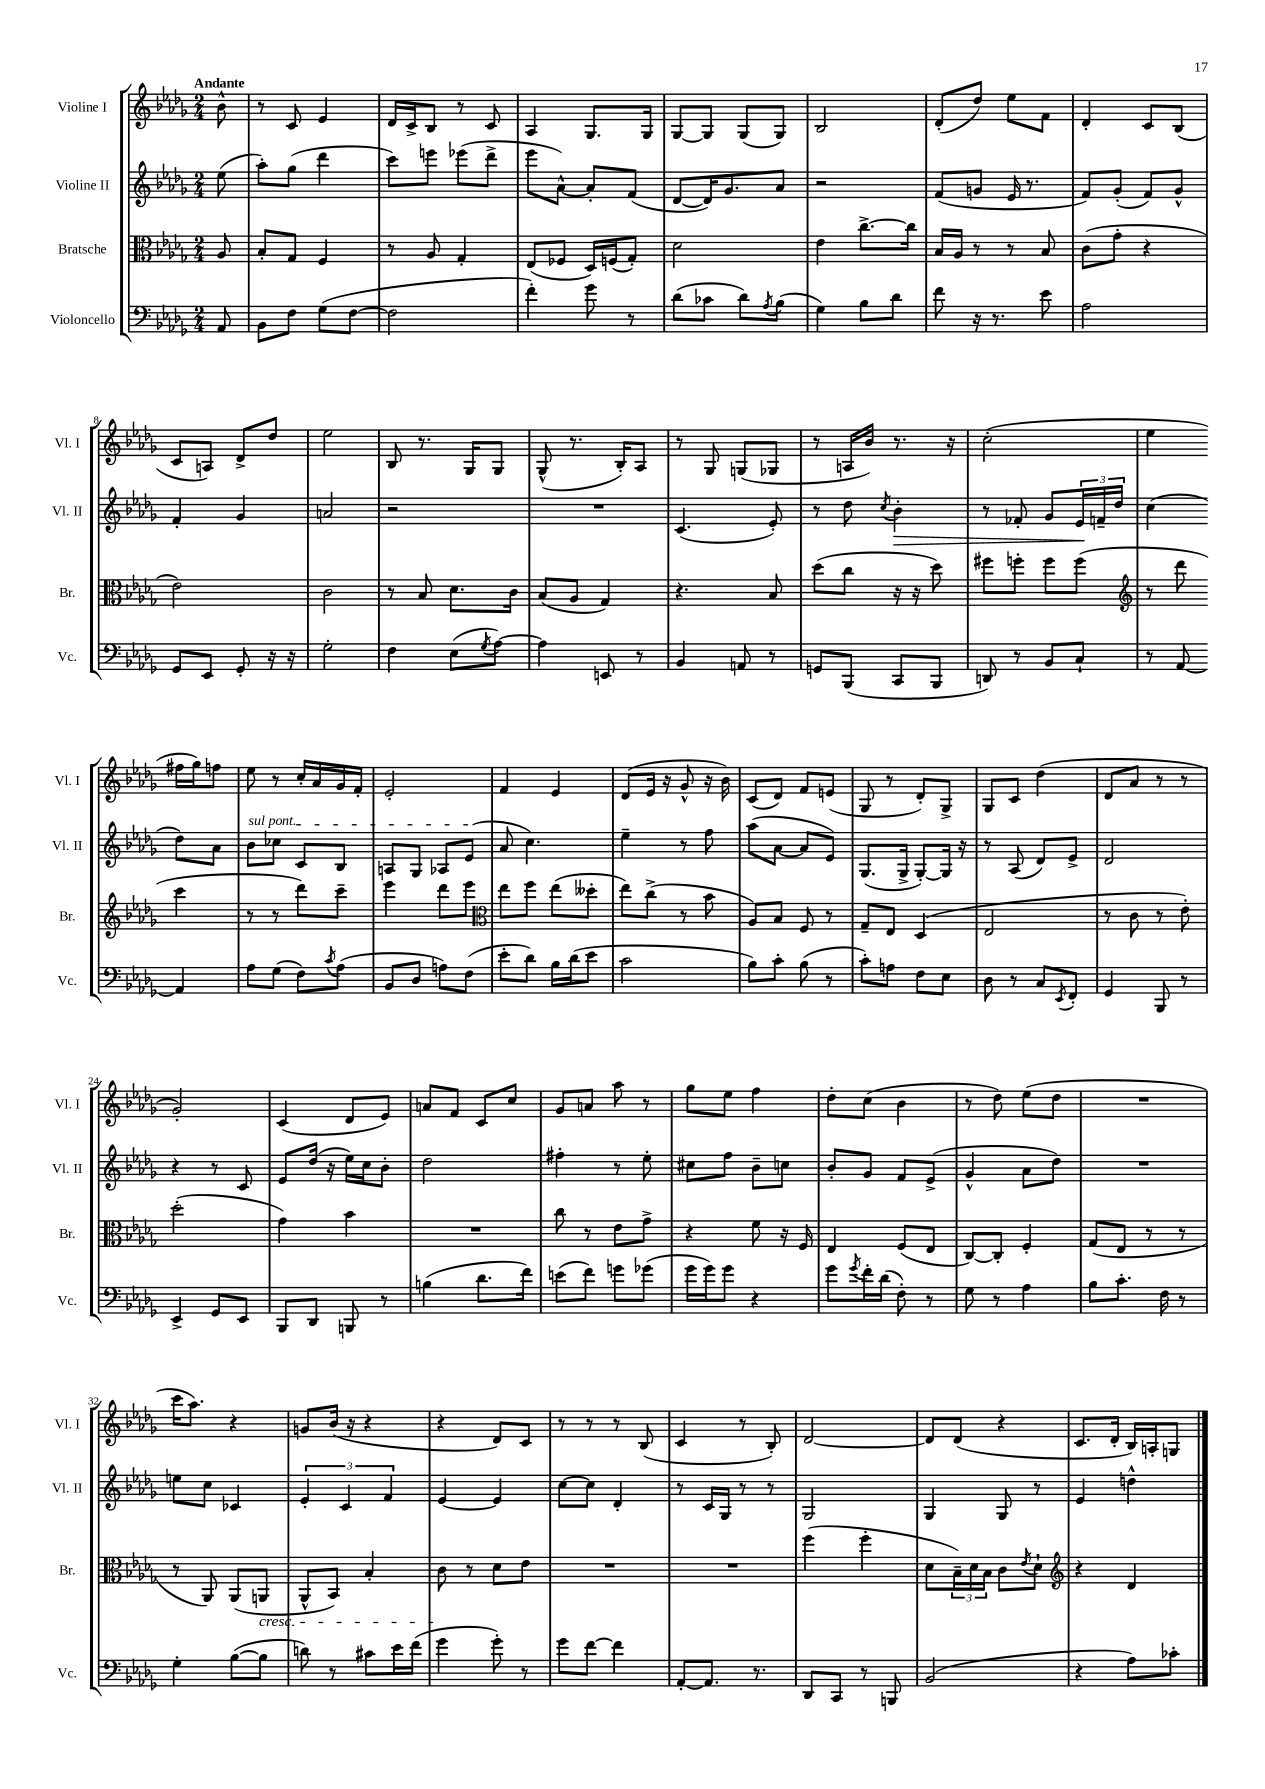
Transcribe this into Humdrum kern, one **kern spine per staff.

**kern	**kern	**kern	**dynam	**kern
*part4	*part3	*part2	*part2	*part1
*staff4	*staff3	*staff2	*staff2	*staff1
*I"Violoncello	*I"Bratsche	*I"Violine II	*	*I"Violine I
*I'Vc.	*I'Br.	*I'Vl. II	*	*I'Vl. I
*clefF4	*clefC3	*clefG2	*	*clefG2
*k[b-e-a-d-g-]	*k[b-e-a-d-g-]	*k[b-e-a-d-g-]	*	*k[b-e-a-d-g-]
*M2/4	*M2/4	*M2/4	*	*M2/4
=	=	=	=	=
!	!	!	!	!LO:TX:a:B:t=Andante
8AA-/	8A-/	(8ee-\	.	8b-^^\
=1	=1	=1	=1	=1
8BB-\L	8B-'/L	8aa-'\L)	.	8r
8F\J	8G-/J	(8gg-\J	.	8c/
(8G-\L	4F/	4ddd-\	.	4e-/
[8F\J	.	.	.	.
=2	=2	=2	=2	=2
2F\]	8r	8ccc\L)	.	16d-/LL
.	.	.	.	16c^/J
.	8A-/	8eeen\J	.	8B-/J
.	4G-'/	(8eee-X\L	.	8r
.	.	8ddd-^\J	.	8c/
=3	=3	=3	=3	=3
4f'\)	(8E-/L	8eee-\L	.	4A-/
.	8F-X/J	[8a-^^\J)	.	.
8g-\	16D-/LL)	8a-'/L]	.	8.G-/L
.	(16Fn/J	.	.	.
8r	8G-'/J)	(8f/J	.	.
.	.	.	.	16G-/Jk
=4	=4	=4	=4	=4
(8d-\L	2d-\	[8d-/L	.	[8G-/L
8c-X\J	.	16d-/K])	.	8G-/J]
.	.	8.g-/	.	.
8d-\L)	.	.	.	(8G-/L
8qA-/	.	.	.	.
(8B-\J	.	8a-/J	.	8G-/J)
=5	=5	=5	=5	=5
4G-\)	4e-\	2r	.	2B-/
8B-\L	[8.cc^\L	.	.	.
8d-\J	.	.	.	.
.	16cc\Jk]	.	.	.
=6	=6	=6	=6	=6
8f\	16B-/LL	(8f/L	.	(8d-'/L
.	16A-/JJ	.	.	.
16r	8r	8gn/J	.	8dd-/J)
8.r	.	.	.	.
.	8r	16e-/	.	8ee-\L
.	.	8.r	.	.
8e-\	8B-/	.	.	8f\J
=7	=7	=7	=7	=7
2A-\	(8c\L	8f/L)	.	4d-'/
.	8g-'\J	(8g-'/J	.	.
.	4r	8f/L)	.	8c/L
.	.	8g-^^/J	.	(8B-/J
!!LO:LB:g=z
=8	=8	=8	=8	=8
8GG-/L	2e-\)	4f'/	.	8c/L
8EE-/J	.	.	.	8An/J)
8GG-'/	.	4g-/	.	8d-^/L
16r	.	.	.	8dd-/J
16r	.	.	.	.
=9	=9	=9	=9	=9
2G-'\	2c\	2an/	.	2ee-\
=10	=10	=10	=10	=10
4F\	8r	2r	.	8B-/
.	8B-/	.	.	8.r
(8E-\L	8.d-\L	.	.	.
.	.	.	.	16G-/KL
8qG-/	.	.	.	.
[8A-\J)	.	.	.	8G-/J
.	16c\Jk	.	.	.
=11	=11	=11	=11	=11
4A-\]	(8B-/L	2r	.	(8G-^^/
.	8A-/J	.	.	8.r
8EEn/	4G-/)	.	.	.
.	.	.	.	16B-'/KL)
8r	.	.	.	8A-/J
=12	=12	=12	=12	=12
4BB-/	4.r	(4.c/	.	8r
.	.	.	.	8G-/
8AAn/	.	.	.	(8Gn/L
8r	8B-/	8e-'/)	.	8G-X/J
=13	=13	=13	=13	=13
8GGn/L	(8dd-\L	8r	.	8r
(8BBB-/J	8cc\J	8dd-\	.	16An/LL
.	.	.	.	16b-/JJ)
.	.	8qcc/	.	.
!	!	!	!LO:HP:b	!
8CC/L	16r	4b-'\	>	8.r
.	16r	.	.	.
8BBB-/J	8dd-\)	.	.	.
.	.	.	.	16r
=14	=14	=14	=14	=14
8DDn/)	8ff#X\L	8r	.	(2cc'\
8r	8ffn'\J	8f-X'/	.	.
8BB-/L	8ff\L	8g-/L	.	.
8C`/J	(8ff\J	24e-/L	.	.
.	.	24fn~/	]	.
.	.	24dd-/JJ	.	.
=15	=15	=15	=15	=15
*	*clefG2	*	*	*
8r	8r	(4cc\	.	4ee-\
[8AA-/	8ddd-\	.	.	.
4AA-/]	4ccc\	8dd-\L)	.	16ff#X\LL
.	.	.	.	16gg-\J)
.	.	8a-\J	.	8ffn\J
!!LO:LB:g=z
=16	=16	=16	=16	=16
!	!	!LO:TX:a:i:t=sul pont.	!	!
8A-\L	8r	8b-\L	.	8ee-\
(8G-\J	8r	8cc-X\J	.	8r
8F\L)	8ddd-\L)	8c/L	.	16cc'/LL
.	.	.	.	16a-/
8qc/	.	.	.	.
(8A-\J	8ccc~\J	8B-/J	.	16g-/
.	.	.	.	16f'/JJ
=17	=17	=17	=17	=17
8BB-/L	4eee-\	8An/L	.	2e-'/
8D-/J	.	8G-/J	.	.
8An\L)	8ddd-\L	8A-X/L	.	.
(8F\J	8eee-\J	(8e-/J	.	.
=18	=18	=18	=18	=18
*	*clefC3	*	*	*
8e-'\L	8ee-\L	8a-/	.	4f/
8d-\J)	8ff\J	4.cc\)	.	.
16B-\LL	(8ee-\L	.	.	4e-/
(16d-\J	.	.	.	.
8e-\J	8dd--X'\J	.	.	.
=19	=19	=19	=19	=19
2c\	8ee-\L)	4ee-~\	.	(8d-/L
.	(8cc^\J	.	.	16e-/Jk
.	.	.	.	16r
.	8r	8r	.	8g-^^/
.	8b-\	8ff\	.	16r
.	.	.	.	16b-\)
=20	=20	=20	=20	=20
8B-\L)	8A-/L)	(8aa-\L	.	(8c/L
8c'\J	8B-/J	[8a-\J	.	8d-/J)
(8B-\	8F/	8a-/L]	.	8f/L
8r	8r	8e-/J)	.	(8en/J
=21	=21	=21	=21	=21
8c'\L)	8G-~/L	(8.G-/L	.	8G-/
8An\J	8E-/J	.	.	8r
.	.	16G-^/Jk	.	.
8F\L	(4D-/	[8G-'/L)	.	8d-'/L)
8E-\J	.	16G-/Jk]	.	8G-^/J
.	.	16r	.	.
=22	=22	=22	=22	=22
8D-\	2E-/	8r	.	8G-/L
8r	.	(8A-/	.	8c/J
8C/L	.	8d-/L)	.	(4dd-\
8qEE-/	.	.	.	.
8FF'/J	.	8e-^/J	.	.
=23	=23	=23	=23	=23
4GG-/	8r	2d-/	.	8d-/L
.	8c\	.	.	8a-/J
8BBB-/	8r	.	.	8r
8r	8e-'\)	.	.	8r
!!LO:LB:g=z
=24	=24	=24	=24	=24
4EE-^/	(2dd-'\	4r	.	2g-'/)
8GG-/L	.	8r	.	.
8EE-/J	.	8c/	.	.
=25	=25	=25	=25	=25
8BBB-/L	4g-\)	8e-/L	.	(4c/
8DD-/J	.	(16dd-/Jk	.	.
.	.	16r	.	.
8BBBn/	4b-\	16ee-\LL)	.	8d-/L
.	.	16cc\J	.	.
8r	.	8b-'\J	.	8e-/J)
=26	=26	=26	=26	=26
(4Bn\	2r	2dd-\	.	8an/L
.	.	.	.	8f/J
8.d-\L	.	.	.	8c/L
.	.	.	.	8cc/J
16f\Jk)	.	.	.	.
=27	=27	=27	=27	=27
(8en\L	8cc\	4ff#X'\	.	8g-/L
8f\J)	8r	.	.	8an/J
8gn\L	8e-\L	8r	.	8aa-\
(8g-X\J	8g-^\J	8ee-'\	.	8r
=28	=28	=28	=28	=28
16g-\LL	4r	8cc#X\L	.	8gg-\L
16g-\J)	.	.	.	.
8g-\J	.	8ff\J	.	8ee-\J
4r	8f\	8b-~\L	.	4ff\
.	16r	8ccn\J	.	.
.	16F/	.	.	.
=29	=29	=29	=29	=29
8g-\L	4E-/	8b-'/L	.	8dd-'\L
8qg-/	.	.	.	.
16f'\L	.	8g-/J	.	(8cc\J
(16d-\JJ	.	.	.	.
8F'\)	(8F/L	8f/L	.	4b-\
8r	8E-/J	(8e-^/J	.	.
=30	=30	=30	=30	=30
8G-\	[8C/L)	4g-^^/	.	8r
8r	8C'/J]	.	.	8dd-\)
4A-\	4F'/	8a-\L	.	(8ee-\L
.	.	8dd-\J)	.	8dd-\J
=31	=31	=31	=31	=31
8B-\L	(8G-/L	2r	.	2r
8.c'\J	8E-/J	.	.	.
.	8r	.	.	.
16F\	.	.	.	.
8r	8r	.	.	.
!!LO:LB:g=z
=32	=32	=32	=32	=32
4G-'\	8r	8een\L	.	16ccc\KL
.	.	.	.	8.aa-\J)
.	8AA-/)	8cc\J	.	.
([8B-\L	(8AA-/L	4c-X/	.	4r
!	!LO:TX:b:i:t=cresc.	!	!	!
8B-\J]	8AAn/J	.	.	.
=33	=33	=33	=33	=33
8dn\)	8AA-^^/L	6e-'/	.	8gn/L
8r	8BB-/J)	.	.	(16b-/Jk
.	.	6c/	.	.
.	.	.	.	16r
8c#X\L	4B-'/	.	.	4r
.	.	6f/	.	.
16e-\L	.	.	.	.
(16f\JJ	.	.	.	.
=34	=34	=34	=34	=34
4g-\	8c\	[4e-/	.	4r
.	8r	.	.	.
8g-'\)	8d-\L	4e-/]	.	8d-/L)
8r	8e-\J	.	.	8c/J
=35	=35	=35	=35	=35
8g-\L	2r	[8cc\L	.	8r
[8f\J	.	8cc\J]	.	8r
4f\]	.	4d-'/	.	8r
.	.	.	.	(8B-/
=36	=36	=36	=36	=36
[8AA-'/L	2r	8r	.	4c/
8.AA-/J]	.	16c/LL	.	.
.	.	16G-/JJ	.	.
.	.	8r	.	8r
8.r	.	.	.	.
.	.	8r	.	8B-'/)
=37	=37	=37	=37	=37
8DD-/L	(4ff\	2G-/	.	[2d-/
8CC/J	.	.	.	.
8r	4ff'\	.	.	.
8BBBn/	.	.	.	.
=38	=38	=38	=38	=38
(2BB-/	8d-\L	4G-/	.	8d-/L]
.	24B-~\L)	.	.	(8d-/J
.	24d-\	.	.	.
.	24B-\JJ	.	.	.
.	8c\L	8G-/	.	4r
.	8qe-/	.	.	.
.	8d-`\J	8r	.	.
=39	=39	=39	=39	=39
*	*clefG2	*	*	*
4r	4r	4e-/	.	8.c/L
.	.	.	.	16d-'/Jk
8A-\L)	4d-/	4ddn^^\	.	16B-/LL)
.	.	.	.	16An'/J
8c-X'\J	.	.	.	8Gn/J
==	==	==	==	==
*-	*-	*-	*-	*-
